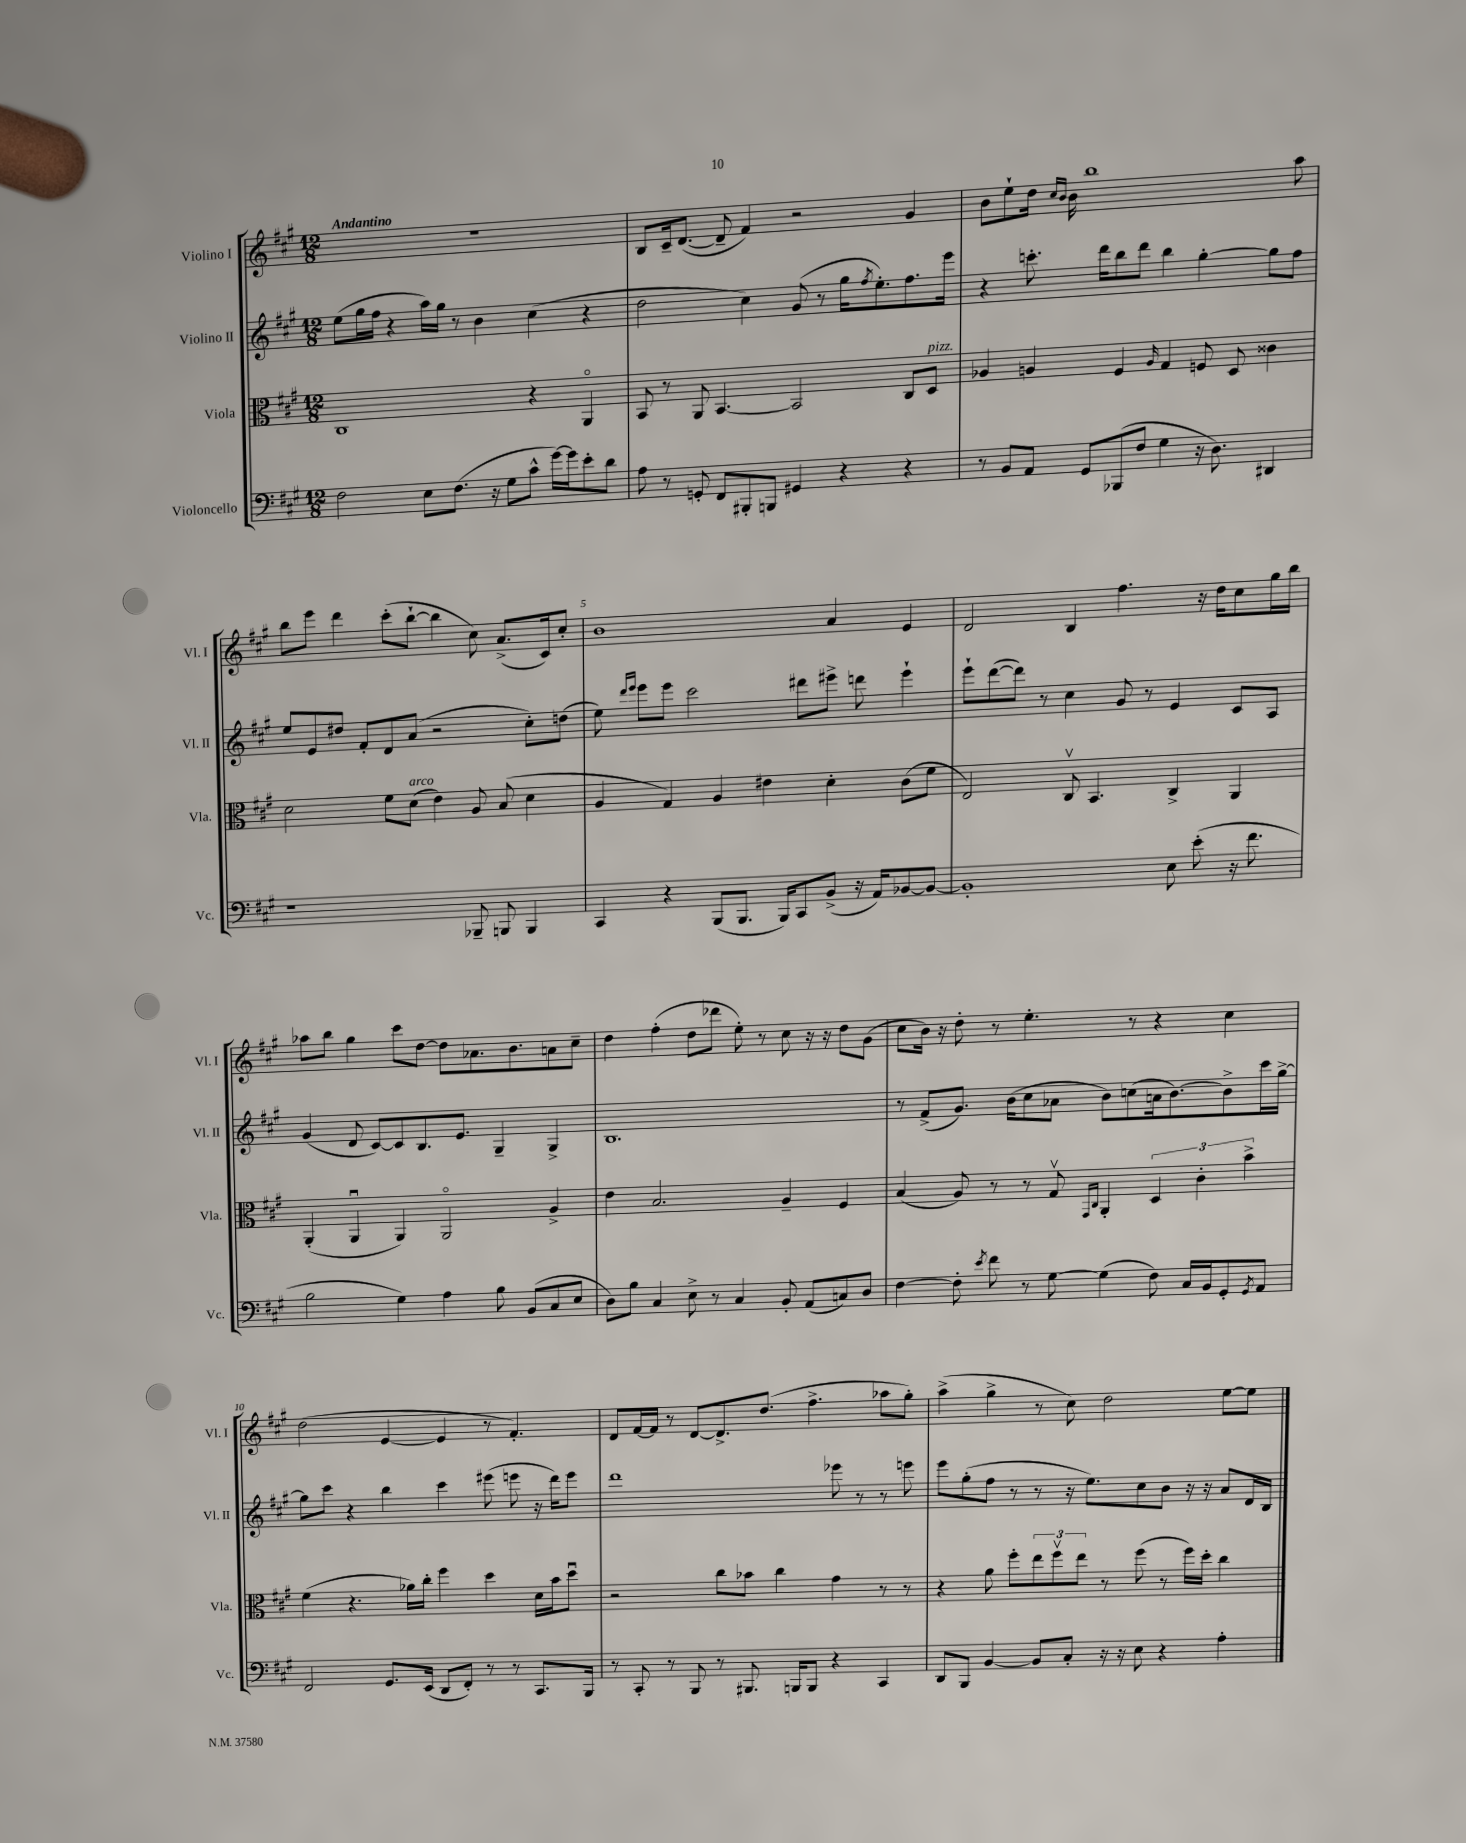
<<
\new StaffGroup <<
\new Staff = "s0" \with { instrumentName = "Violino I" shortInstrumentName = "Vl. I" } {
    \clef treble \key a \major \numericTimeSignature \time 12/8 \tempo "Andantino"
    r1. |
    b8 cis'16-- d'8.~( d'8-- fis'4) r2 gis'4 |
    b'8 e''8-! d''16 \grace { cis''16 b'16 } b'16 b''1 a''8 |
    b''8 e'''8 d'''4 cis'''8-.( b''8~-! b''4 cis''8) a'8.->( cis'16) cis''8-. |
    b'1 a'4 e'4 |
    d'2 b4 fis''4. r16 d''16 cis''8 gis''16 b''16 |
    aes''8 b''8 gis''4 cis'''8 d''8~ d''8 aes'8. b'8. a'8 cis''8-- |
    d''4 fis''4-.( d''8 des'''8 e''8-.) r8 cis''8 r16 r16 d''8 gis'8( |
    cis''8 b'16) r16 d''8-. r8 e''4.-. r8 r4 cis''4 |
    d''2( e'4~ e'4 r8 fis'4.-.) |
    d'8 fis'16~ fis'16 r8 d'8~ d'8.-> d''8.( fis''4.-> aes''8 gis''8-.) |
    a''4->( gis''4-> r8 cis''8) d''2 e''8~ e''8 \bar "|." |
}
\new Staff = "s1" \with { instrumentName = "Violino II" shortInstrumentName = "Vl. II" } {
    \clef treble \key a \major \numericTimeSignature \time 12/8
    e''8( gis''16 fis''16 r4 a''16) gis''16 r8 b'4 cis''4( r4 |
    d''2 cis''4) gis'8( r8 gis''16 \acciaccatura { fis''8 } e''8.-.) fis''8. e'''16 |
    r4 c'''8.-. d'''16 b''8 d'''8 b''4 gis''4~-. gis''8 fis''8 |
    e''8 e'8 dis''8 fis'8-. d'8 a'8( r2 cis''8-.) d''8( |
    e''8) \grace { d'''16 e'''16 } e'''8 e'''8 cis'''2 dis'''8 eis'''8-> d'''8 eis'''4-! |
    e'''8-! d'''8~( d'''8) r8 cis''4 gis'8 r8 e'4 cis'8 a8 |
    gis'4( d'8 cis'8~) cis'8 b8. e'8. gis4-- gis4-> |
    b1. |
    r8 fis'8->( gis'8.) b'16( cis''8 aes'8 b'8) c''8( a'16 b'8.~) b'8-> cis'''16 gis''16~-> |
    gis''8 cis'''8 r4 b''4 cis'''4 eis'''8( e'''8 r16 d'''16) e'''8 |
    d'''1 ees'''8 r8 r8 e'''8 |
    e'''8 gis''8-.( fis''8 r8 r8 r16 e''8.) cis''8 b'8 r16 r16 a'8 d'16 b16 \bar "|." |
}
\new Staff = "s2" \with { instrumentName = "Viola" shortInstrumentName = "Vla." } {
    \clef alto \key a \major \numericTimeSignature \time 12/8
    cis1 r4 a,4\flageolet |
    b,8 r8 a,8 b,4.~ b,2 cis8 d8^\markup { \italic "pizz." } |
    aes4 a4 fis4 \grace { a16 } gis4 f8 d8 cisis'4 |
    d'2 fis'8 d'8^\markup { \italic "arco" }( e'4) a8 b8( d'4 |
    a4 gis4) a4 eis'4 d'4-. cis'8( fis'8 |
    e2) cis8\upbow b,4. cis4-> a,4 |
    a,4-.( a,4\downbow a,4) a,2\flageolet a4-> |
    e'4 b2. a4-- fis4 |
    b4( a8) r8 r8 gis8\upbow \grace { gis,16 cis16 } a,4-. \tuplet 3/2 { d4 cis'4-. b'4-> } |
    fis'4( r4. aes'16) cis''16-. fis''4 d''4 d'16 b'16 d''8\downbow |
    r2 cis''8 bes'8 cis''4 gis'4 r8 r8 |
    r4 a'8 fis''8-. \tuplet 3/2 { e''8 fis''8\upbow e''8 } r8 fis''8( r8 fis''16) d''16-. cis''4 \bar "|." |
}
\new Staff = "s3" \with { instrumentName = "Violoncello" shortInstrumentName = "Vc." } {
    \clef bass \key a \major \numericTimeSignature \time 12/8
    fis2 e8 fis8.( r16 gis8 cis'8-^ gis'16~) gis'16 e'8-. d'8 |
    a8 r8 g,8-. fis,8 bis,,8-. b,,8 gis,4 r4 r4 |
    r8 b,8 a,8 gis,8 bes,,8( fis8 gis4 r16 d8.) dis,4 |
    r1 bes,,8-- b,,8 b,,4 |
    cis,4 r4 b,,8( b,,8. b,,16) cis,8 b,8->( r16 a,16) bes,8~ bes,8~ |
    bes,1-. e8 e'8-.( r16 fis'8. |
    b2 gis4) a4 b8 b,8( cis8 e8 |
    d8) b8 cis4 e8-> r8 cis4 b,8-. a,8( c8) d8 |
    fis4~ fis8-. \acciaccatura { e'8 } fis'8 r8 gis8~ gis4( fis8) cis16 b,16 gis,8-. \acciaccatura { gis,8 } a,8 |
    fis,2 gis,8. e,16( d,8 fis,8-.) r8 r8 cis,8. b,,16 |
    r8 cis,8-. r8 b,,8 r8 bis,,8. b,,16 b,,8 r4 cis,4 |
    d,8 b,,8 b,4~ b,8 cis8-. r16 r16 e8 r4 a4-. \bar "|." |
}
>>
>>
\layout { \context { \Score \override BarNumber.break-visibility = ##(#f #t #t) barNumberVisibility = #(every-nth-bar-number-visible 5) } }
